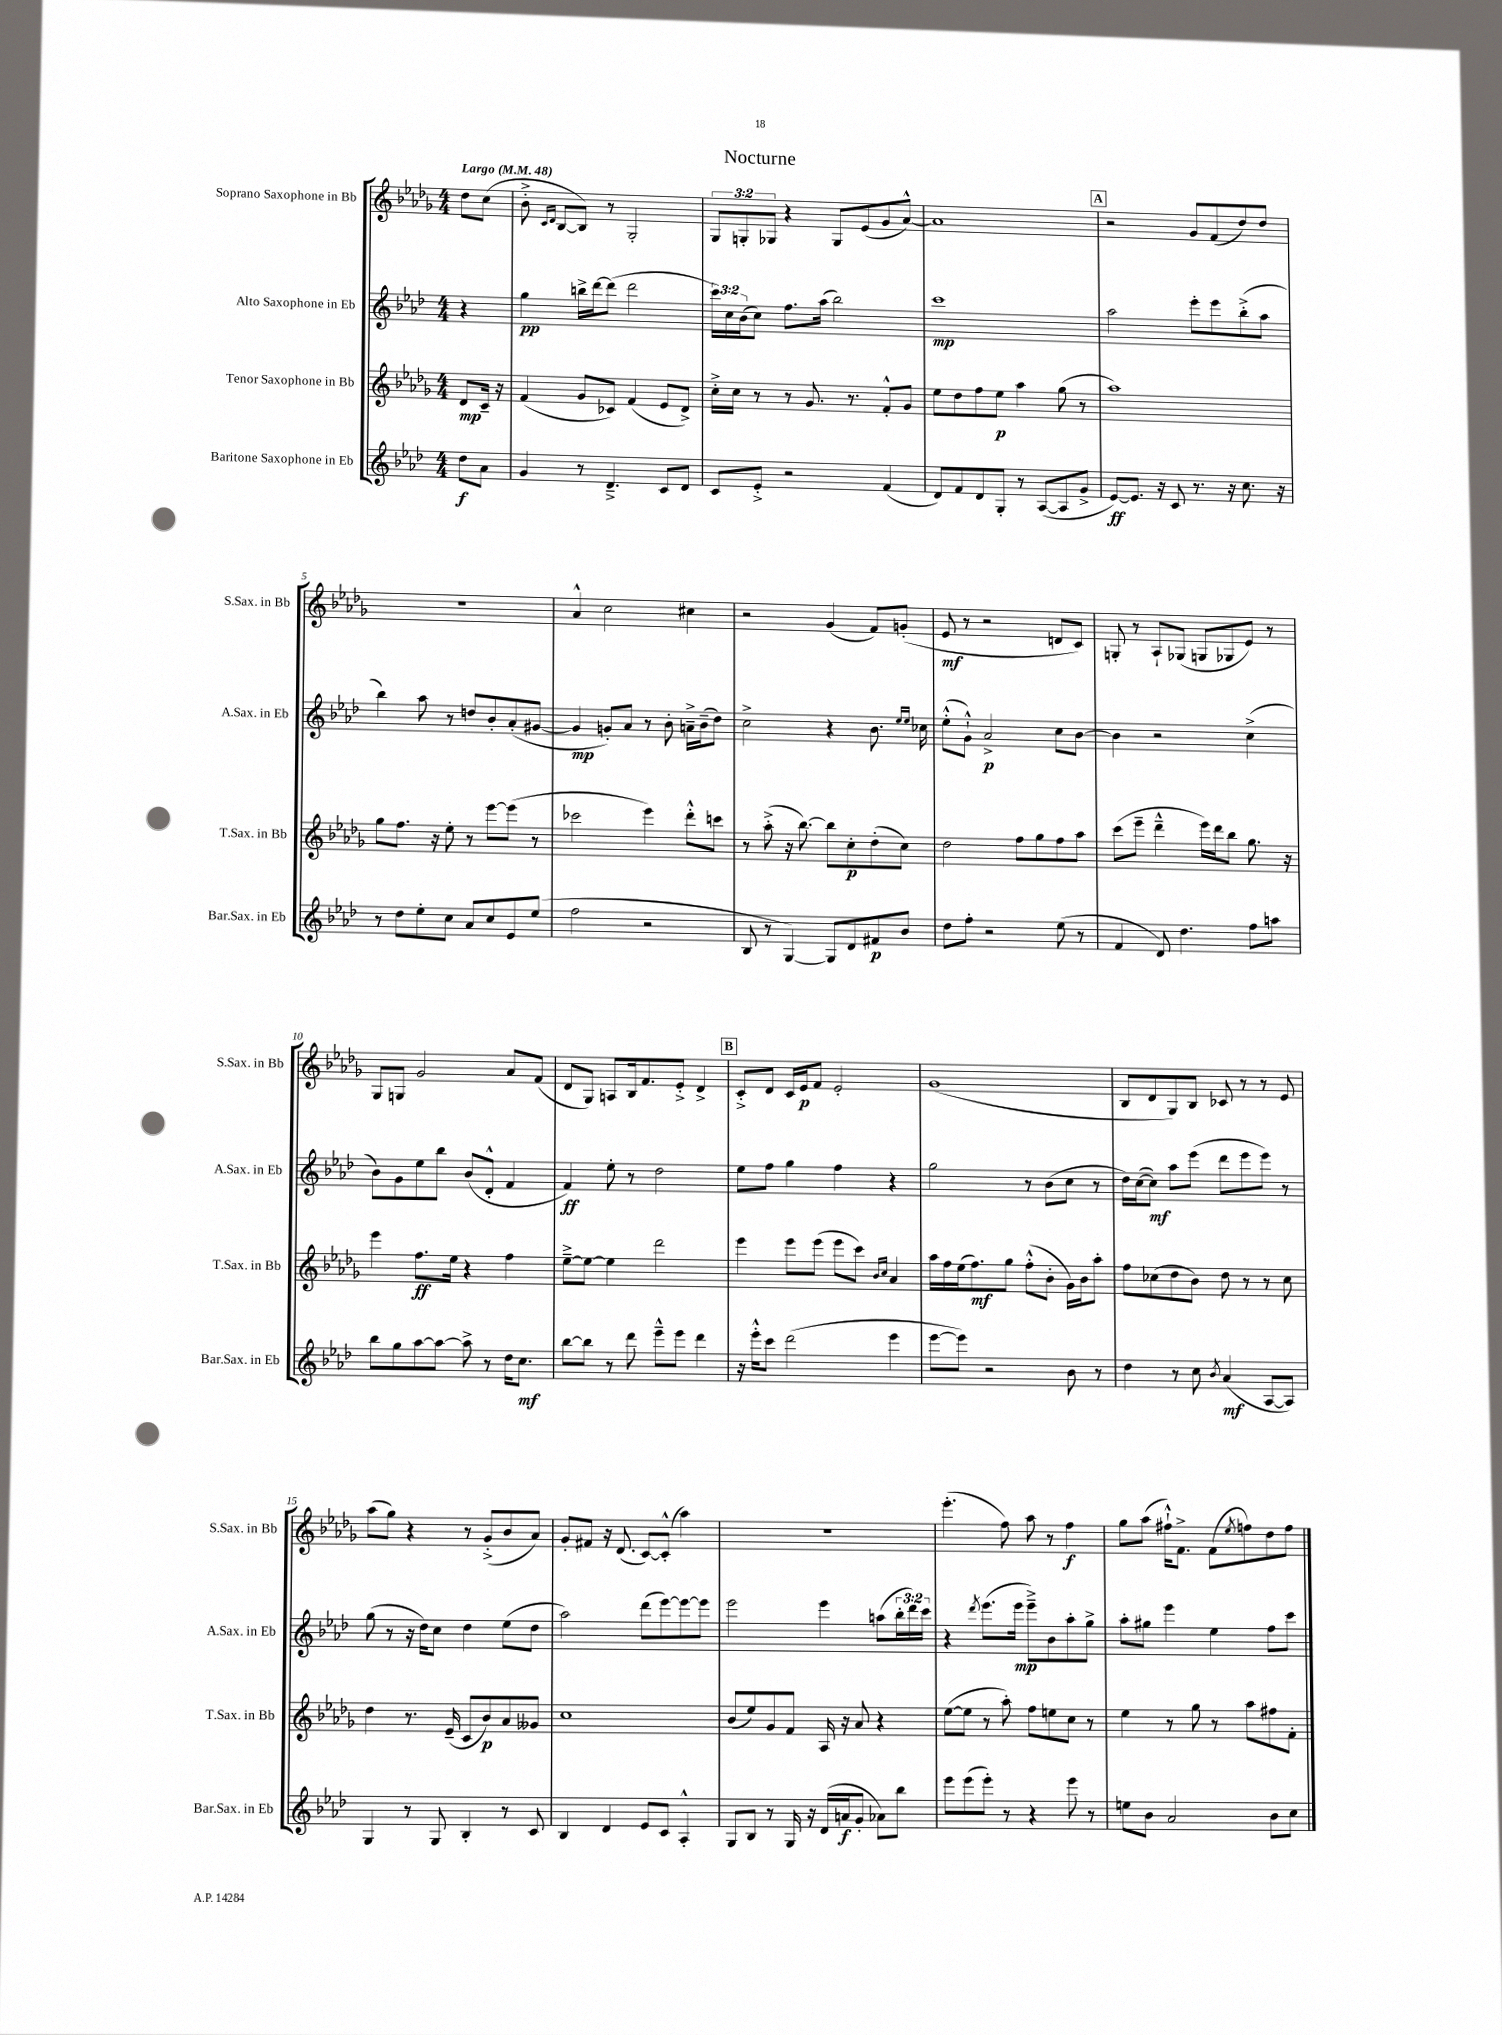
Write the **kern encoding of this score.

**kern	**kern	**kern	**kern
*staff4	*staff3	*staff2	*staff1
*clefG2	*clefG2	*clefG2	*clefG2
*k[b-e-a-d-]	*k[b-e-a-d-g-]	*k[b-e-a-d-]	*k[b-e-a-d-g-]
*M4/4	*M4/4	*M4/4	*M4/4
*MM48	*MM48	*MM48	*MM48
8dd-	8d-	4r	8dd-
8a-	16c~	.	(8cc
.	16r	.	.
=	=	=	=
4g	(4f	4gg	8b-'^
.	.	.	16qqc
.	.	.	16qqd-
.	.	.	[8B-
8r	8g-	16bb^	8B-])
.	.	[16ddd-	.
4.d-~^	8c-)	(8ddd-]	8r
.	(4f	2ddd-	2G-'
8c	8e-	.	.
8d-	8d-^)	.	.
=	=	=	=
8c	16cc'^	24ccc)	12G-
.	.	24cc	.
.	16cc	.	.
.	.	(24b-	12G'
8e-'^	8r	8cc)	.
.	.	.	12G-
2r	8r	8.ff	4r
.	8.g-	.	.
.	.	(16aa-	.
.	.	2bb-)	8G-
.	8.r	.	.
.	.	.	(8e-
(4f	8f'^^	.	8g-
.	8g-	.	[8a-^^)
=	=	=	=
8d-)	8ee-	1ccc	1a-]
8f	8dd-	.	.
8d-	8ff	.	.
8G'	8ee-	.	.
8r	4aa-	.	.
([8A-	.	.	.
8A-]	(8gg-	.	.
8g^	8r	.	.
=	=	=	=
[8e-)	1aa-)	2aa-	2r
8.e-]	.	.	.
16r	.	.	.
8c	.	.	.
8.r	.	8eee-'	8g-
.	.	8eee-	(8f
16r	.	.	.
8.cc	.	(8bb-'^	8dd-)
.	.	8aa-	8dd-
16r	.	.	.
=	=	=	=
8r	8gg-	4bb-)	1r
8dd-	8.ff	.	.
8ee-'	.	8aa-	.
.	16r	.	.
8cc	8ee-'	8r	.
8a-	8r	8dd	.
8cc	[8eee-	8b-'	.
8e-	(8eee-]	(8a-'	.
(8ee-	8r	[8g#	.
=	=	=	=
2ff	2ccc-	4g#]	4a-^^
.	.	8g')	2cc
.	.	8a-	.
2r	4eee-)	8r	.
.	.	8b-'	.
.	8ddd-'^^	16a~^	4cc#
.	.	(16b-~	.
.	8ccc	8dd-)	.
=	=	=	=
8B-	8r	2cc^	2r
8r	(8aa-'^	.	.
[4G)	16r	.	.
.	[8.bb-)	.	.
8G]	8bb-]	4r	(4g-
8d-	8cc'	.	.
8f#	(8dd-'	8.b-	8f)
8b-	8cc)	.	(8g'
.	.	16qqee-	.
.	.	16qqee-	.
.	.	16cc-	.
=	=	=	=
8dd-	2dd-	(8ee-'^^	8e-
8ff'	.	8g`^^)	8r
2r	.	2a-^	2r
.	8ff	.	.
.	8gg-	.	.
(8ee-	8ff	8cc	8d
8r	8aa-	[8b-	8c)
=	=	=	=
4f	(8ccc	4b-]	8G'
.	8eee-~	.	8r
8d-)	4ddd-~^^	2r	8A-`
4.dd-	.	.	(8G-
.	16eee-)	.	8G
.	16ddd-	.	.
.	8bb-	.	8G-
8ff	8.gg-	(4cc^	8e-)
8aa	.	.	8r
.	16r	.	.
=	=	=	=
8bb-	4eee-	8b-)	8G-
8gg	.	8g	8G
[8aa-	8.ff	8ee-	2g-
8aa-_	.	8bb-	.
.	16ee-	.	.
8aa-^]	4r	(8b-	.
8r	.	8d-'^^	.
16dd-	4ff	4f	8a-
8.cc	.	.	.
.	.	.	(8f
=	=	=	=
[8bb-	[8ee-~^	4f)	8d-
8bb-]	8ee-_	.	8G-)
8r	4ee-]	8ee-'	8A
8ddd-	.	8r	16B-
.	.	.	8.f
8eee-~^^	2ddd-	2dd-	.
8eee-	.	.	8e-'^
4ddd-	.	.	4d-^
=	=	=	=
16r	4eee-	8ee-	8c'^
16eee-'^^	.	.	.
8ccc	.	8ff	8d-
(2ddd-	8eee-	4gg	16c
.	.	.	16e-
.	(8eee-	.	8f
.	8eee-	4ff	2e-'
.	8ccc)	.	.
.	16qqb-	.	.
.	16qqcc	.	.
4eee-	4a-	4r	.
=	=	=	=
[8eee-	16aa-	2gg	(1g-
.	16ff	.	.
8eee-])	(16ee-	.	.
.	8.ff)	.	.
2r	.	.	.
.	8gg-	.	.
.	(8ff'^^	8r	.
.	8b-'	(8b-	.
8b-	16g-)	8cc	.
.	16b-	.	.
8r	8aa-'	8r	.
=	=	=	=
4dd-	8ff	16dd-)	8B-
.	.	([16cc	.
.	(8cc-	8cc])	8d-
8r	8dd-	8aa-	8G-)
8cc	8b-)	(8eee-	8B-
8qb-	.	.	.
(4a-	8dd-	8ddd-	8c-
.	8r	8eee-	8r
[8A-	8r	8eee-)	8r
8A-])	8cc-	8r	8e-
=	=	=	=
4G	4dd-	(8gg	(8aa-
.	.	8r	8gg-)
8r	8.r	16r	4r
.	.	16dd-)	.
8G	.	8cc	.
.	(16e-~	.	.
4B-'	8c	4dd-	8r
.	8b-)	.	(8g-'^
8r	8a-	(8ee-	8b-
8c	8g--	8dd-	8a-)
=	=	=	=
4B-	1cc	2aa-)	8g-'
.	.	.	8f#
4d-	.	.	16r
.	.	.	(8.d-
8e-	.	(8ddd-	[8c)
8c	.	[8eee-)	(8c'^^]
4A-'^^	.	8eee-_	4aa-)
.	.	8eee-]	.
=	=	=	=
8G	(8b-	2eee-	1r
8B-	8ee-)	.	.
8r	8g-	.	.
16G	8f	.	.
16r	.	.	.
(16d-	16A-	4eee-	.
16a	16r	.	.
8g'	8a-	.	.
8a-)	4r	(8aa	.
8bb-	.	24bb-'	.
.	.	24ddd-)	.
.	.	24ccc	.
=	=	=	=
8eee-	([8ee-	4r	(4.eee-'
(8eee-	8ee-]	.	.
.	.	8qddd-	.
8eee-')	8r	(8.eee-	.
8r	8aa-')	.	8ff)
.	.	16eee-	.
4r	8ff	8eee-~^)	8aa-
.	8ee	8b-	8r
8eee-	8cc	8aa-'	4ff
8r	8r	8gg^	.
=	=	=	=
8ee	4ee-	8aa-'	8gg-
8b-	.	8gg#	(8aa-
2a-	8r	4eee-	16ff#`^^)
.	.	.	8.f^
.	8gg-	.	.
.	8r	4ee-	(8f
.	.	.	8qee-
.	8aa-	.	8ff)
8b-	8ff#	8ff	8dd-
8cc	8f'	8ccc	8ff
==	==	==	==
*-	*-	*-	*-
